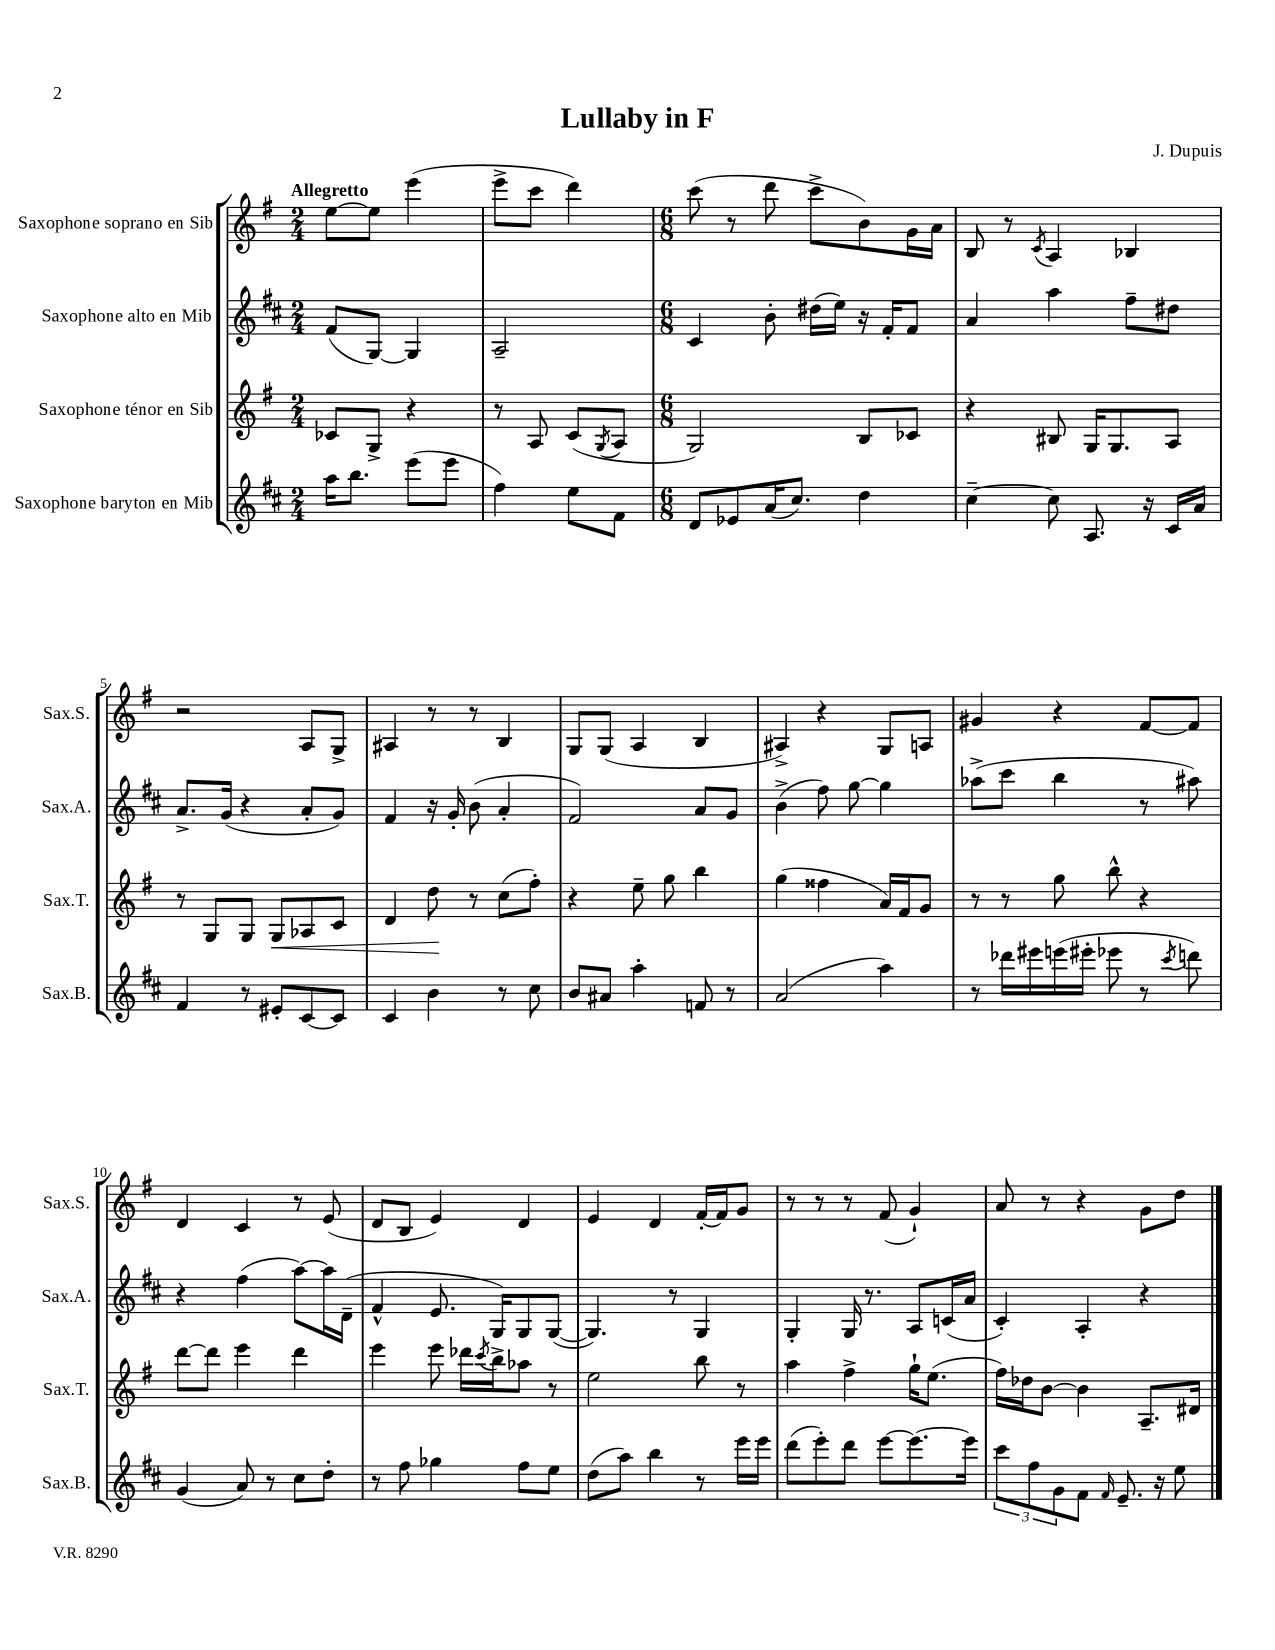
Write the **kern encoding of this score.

**kern	**kern	**dynam	**kern	**kern
*part4	*part3	*part3	*part2	*part1
*staff4	*staff3	*staff3	*staff2	*staff1
*I"Saxophone baryton en Mib	*I"Saxophone ténor en Sib	*	*I"Saxophone alto en Mib	*I"Saxophone soprano en Sib
*I'Sax.B.	*I'Sax.T.	*	*I'Sax.A.	*I'Sax.S.
*clefG2	*clefG2	*	*clefG2	*clefG2
*k[f#c#]	*k[f#]	*	*k[f#c#]	*k[f#]
*M2/4	*M2/4	*	*M2/4	*M2/4
=1	=1	=1	=1	=1
!	!	!	!	!LO:TX:a:B:t=Allegretto
16aa\KL	8c-X/L	.	(8f#/L	[8ee\L
8.bb\J	.	.	.	.
.	8G^/J	.	[8G/J)	8ee\J]
(8eee\L	4r	.	4G/]	(4eee\
8eee\J	.	.	.	.
=2	=2	=2	=2	=2
4ff#\)	8r	.	2A~/	8eee^\L
.	8A/	.	.	8ccc\J
8ee\L	(8c/L	.	.	4ddd\)
.	8qG/	.	.	.
8f#\J	8A/J	.	.	.
=3	=3	=3	=3	=3
*M6/8	*M6/8	*	*M6/8	*M6/8
8d/L	2G/)	.	4c#/	(8ccc\
8e-X/	.	.	.	8r
(16a/K	.	.	8b'\	8ddd\
8.cc#/J)	.	.	.	.
.	.	.	(16dd#X\LL	8ccc^\L
.	.	.	16ee\JJ)	.
4dd\	8B/L	.	16r	8b\)
.	.	.	16f#'/KL	.
.	8c-X/J	.	8f#/J	16g\L
.	.	.	.	16a\JJ
=4	=4	=4	=4	=4
[4cc#~\	4r	.	4a/	8B/
.	.	.	.	8r
.	.	.	.	8qc/
8cc#\]	8B#X/	.	4aa\	4A/
8.A/	16G/KL	.	.	.
.	8.G/	.	.	.
.	.	.	8ff#~\L	4B-X/
16r	.	.	.	.
16c#/LL	8A/J	.	8dd#X\J	.
16a/JJ	.	.	.	.
!!LO:LB:g=z
=5	=5	=5	=5	=5
4f#/	8r	.	8.a^/L	2r
.	8G/L	.	.	.
.	.	.	(16g/Jk	.
8r	8G/J	.	4r	.
!	!	!LO:HP:b	!	!
8e#X'/L	8G/L	<	.	.
[8c#/	8A-X/	.	8a'/L	8A/L
8c#/J]	8c/J	.	8g/J)	8G^/J
=6	=6	=6	=6	=6
4c#/	4d/	.	4f#/	4A#X/
4b\	8dd\	.	16r	8r
.	.	.	16g'/	.
.	8r	[	(8b\	8r
8r	(8cc\L	.	4a'/	4B/
8cc#\	8ff#'\J)	.	.	.
=7	=7	=7	=7	=7
8b/L	4r	.	2f#/)	8G/L
8a#X/J	.	.	.	(8G/J
4aa'\	8ee~\	.	.	4A/
.	8gg\	.	.	.
8fn/	4bb\	.	8a/L	4B/
8r	.	.	8g/J	.
=8	=8	=8	=8	=8
(2a/	(4gg\	.	(4b^\	4A#X^/)
.	4ff##X\	.	8ff#\)	4r
.	.	.	[8gg\	.
4aa\)	16a/LL)	.	4gg\]	8G/L
.	16f#/J	.	.	.
.	8g/J	.	.	8An/J
=9	=9	=9	=9	=9
8r	8r	.	(8aa-X^\L	4g#X/
16ddd-X\LL	8r	.	8ccc#\J	.
16eee#X\	.	.	.	.
(16eeen\	8gg\	.	4bb\	4r
16eee#X'\JJ	.	.	.	.
8eee-X\	8bb^^\	.	.	.
8r	4r	.	8r	[8f#/L
8qccc#/	.	.	.	.
8dddn\)	.	.	8aa#X\)	8f#/J]
!!LO:LB:g=z
=10	=10	=10	=10	=10
(4g/	[8ddd\L	.	4r	4d/
.	8ddd\J]	.	.	.
8a/)	4eee\	.	(4ff#\	4c/
8r	.	.	.	.
8cc#\L	4ddd\	.	[8aa\L)	8r
8dd'\J	.	.	16aa\L]	(8e/
.	.	.	(16d~\JJ	.
=11	=11	=11	=11	=11
8r	4eee\	.	4f#^^/	8d/L
8ff#\	.	.	.	8B/J
4gg-X\	8eee\	.	8.e/	4e/)
.	16ddd-X\LL	.	.	.
.	8qccc/	.	.	.
.	16bb^\J	.	16G/KL)	.
8ff#\L	8aa-X\J	.	8G/	4d/
8ee\J	8r	.	([8G/J	.
=12	=12	=12	=12	=12
(8dd\L	2ee\	.	4.G/])	4e/
8aa\J)	.	.	.	.
4bb\	.	.	.	4d/
.	.	.	8r	.
8r	8bb\	.	4G/	[16f#'/LL
.	.	.	.	16f#/J]
16eee\LL	8r	.	.	8g/J
16eee\JJ	.	.	.	.
=13	=13	=13	=13	=13
(8ddd\L	4aa\	.	4G'/	8r
8eee'\)	.	.	.	8r
8ddd\J	4ff#^\	.	16G/	8r
.	.	.	8.r	.
[8eee\L	.	.	.	(8f#/
8.eee\_	16gg`\KL	.	8A/L	4g`/)
.	(8.ee\J	.	.	.
.	.	.	(16cn/L	.
16eee\Jk]	.	.	16a/JJ	.
=14	=14	=14	=14	=14
12ccc#\L	16ff#\LL)	.	4c#'/)	8a/
.	16dd-X\J	.	.	.
12ff#\	.	.	.	.
.	[8b\J	.	.	8r
12g\	.	.	.	.
8f#\J	4b\]	.	4A'/	4r
16qqf#/	.	.	.	.
8.e~/	.	.	.	.
.	8.A~/L	.	4r	8g\L
16r	.	.	.	.
8ee\	.	.	.	8dd\J
.	16d#X/Jk	.	.	.
==	==	==	==	==
*-	*-	*-	*-	*-
